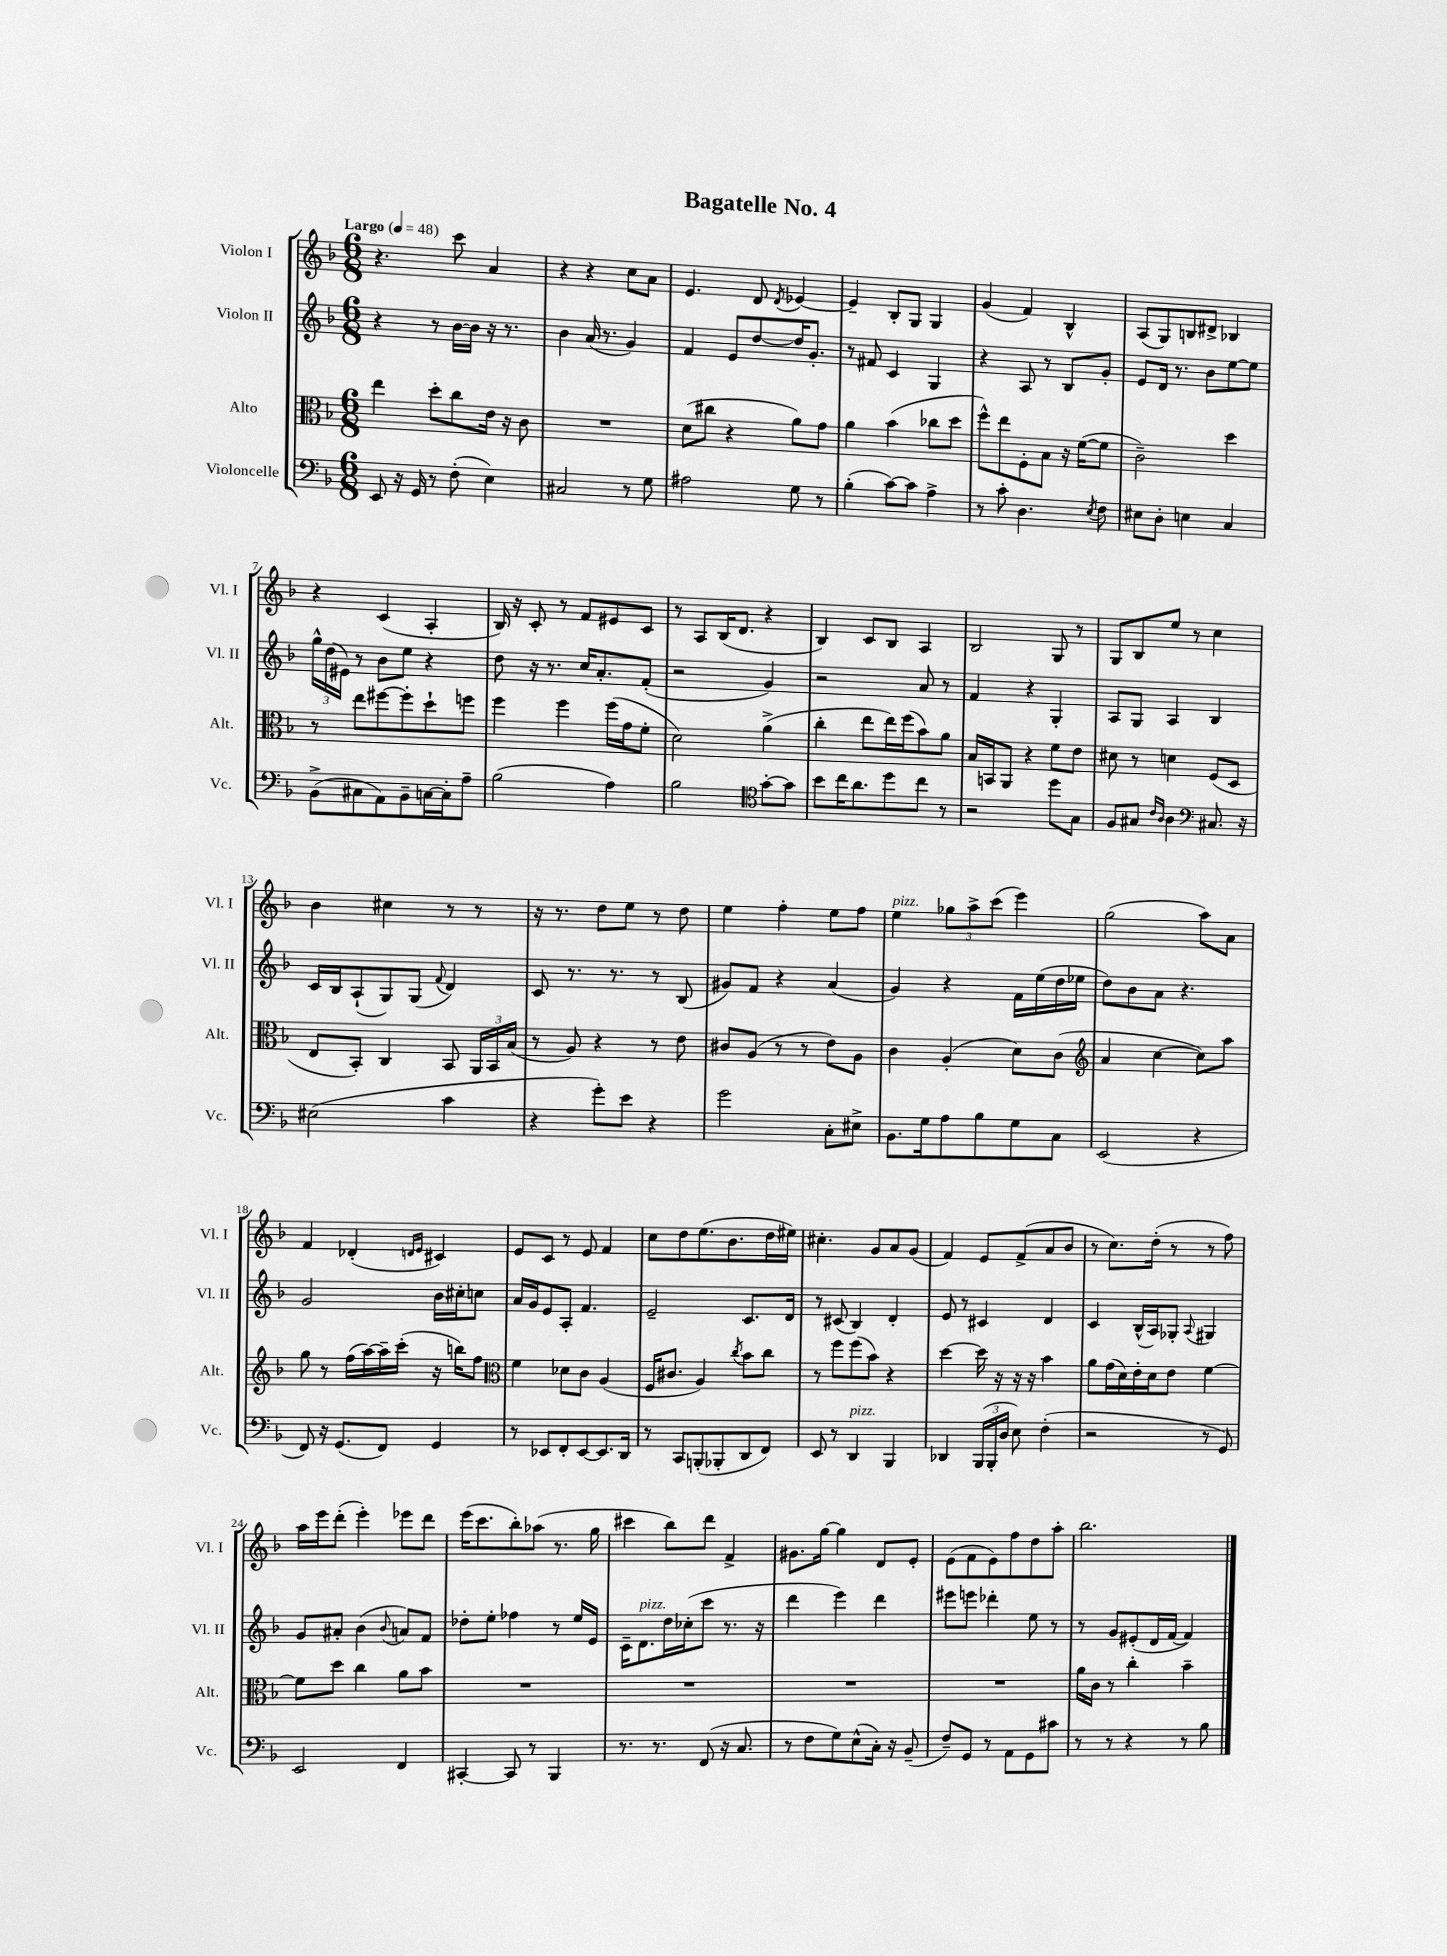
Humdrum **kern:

**kern	**kern	**kern	**kern
*staff4	*staff3	*staff2	*staff1
*clefF4	*clefC3	*clefG2	*clefG2
*k[b-]	*k[b-]	*k[b-]	*k[b-]
*M6/8	*M6/8	*M6/8	*M6/8
*MM48	*MM48	*MM48	*MM48
8EE/	4ee\	4r	4.r
16r	.	.	.
16GG/	.	.	.
8r	8dd'\L	8r	.
(8F'\	8cc\	[16b-\LL	8ccc\
.	.	16b-\]JJ	.
4E\)	16e\Jk	16r	4a/
.	16r	8.r	.
.	8c\	.	.
=	=	=	=
2C#/	2.r	4b-\	4r
.	.	(16a/	4r
.	.	8.r	.
8r	.	4g/)	8cc\L
8G\	.	.	8a\J
=	=	=	=
2A#\	(8d\L	4f/	4.e/
.	8cc#\J	.	.
.	4r	8e/L	.
.	.	[8dd/	8d/
.	.	.	8qd/
8G\	8a\L)	16dd/]K	[4e-/
.	.	8.g'/J	.
8r	8g\J	.	.
=	=	=	=
(4B-'\	4a\	8r	4e-~/]
.	.	8f#/	.
[8c\L)	(4b-\	4c/	8B-'/L
8c\]J	.	.	8G/J
4A^\	8cc-\L	4G/	4G/
.	8dd\J	.	.
=	=	=	=
8r	8ff^^\L)	4r	(4g/
8c'\	8ee\	.	.
4.D\	8F'\	8A/	4f/)
.	8B-\J	8r	.
.	16r	8B-/L	4B-^^/
.	([16f\LK	.	.
8qE/	.	.	.
8F\	8f\]J	8g'/J	.
=	=	=	=
8E#\L	2c~\)	8e/L	(8A/L
8D'\J	.	16d/Jk	8G/)
.	.	8.r	.
4E\	.	.	8B/
.	.	8b-\L	8d#^/J
4C/	4dd\	[8ee\	4B-/
.	.	8ee\]J	.
=	=	=	=
(8BB-^\L	8r	24gg^^\LL	4r
.	.	(24dd\	.
.	.	24e#\JJ)	.
8C#\	8ee\L	8r	.
8AA\)	[8ff#\	8b-\L	(4c/
8BB-~\	8ff#'\]	8ee\J	.
[16C\L	8dd`\	4r	4A'/
16C'\]J	.	.	.
8A~\J	8ff\J	.	.
=	=	=	=
(2B-\	4ff\	8dd\	16B-/)
.	.	.	16r
.	.	16r	8c'/
.	.	8.r	.
.	4ff\	.	8r
.	.	16cc/LK	8f/L
.	.	8.a'/	.
4A\)	(16ff\LL	.	8e#/
.	16g\J	.	.
.	8f'\J	(8f'/J	8c/J
=	=	=	=
2B-\	2d\)	2r	8r
.	.	.	8A/L
.	.	.	(16B-/K
.	.	.	8.d/J
*clefC4	*	*	*
[8g'\L	(4a^\	4g/)	4r
8g\]J	.	.	.
=	=	=	=
8b-\L	4cc'\	2r	4B-/)
16cc\K	.	.	.
8.a\	.	.	.
.	8ee\L	.	8c/L
8dd\	16ee\L)	.	8B-/J
.	(16ff\J	.	.
8cc\J	8b-\)	8a/	4A/
8r	8a\J	8r	.
=	=	=	=
2r	16B-/LL	4f/	2B-/
.	16BB/J	.	.
.	8AA/J	.	.
.	4r	4r	.
8dd\L	8f\L	4G'/	8G/
8G\J	8e\J	.	8r
=	=	=	=
8F/L	8d#\	8A/L	8G/L
8G#/J	8r	8G/J	8B-/
16qqc/LL	.	.	.
16qqA/JJ	.	.	.
4A\	4d\	4A/	8ee/J
.	.	.	8r
*clefF4	*	*	*
8.C#/	(8F/L	4B-/	4cc\
.	8D/J	.	.
16r	.	.	.
=	=	=	=
(2E#\	8E/L	16c/LL	4b-\
.	.	16B-/J	.
.	8BB-'/J)	(8A`/	.
.	4C/	8G/)	4cc#\
.	.	(8G/J	.
.	.	8qqf/	.
4c\	8BB-/	4d/)	8r
.	24AA/LL	.	8r
.	24BB-/	.	.
.	(24B-/JJ	.	.
=	=	=	=
4r	8r	8c/	16r
.	.	.	8.r
.	8A/)	8.r	.
8g'\L)	4r	.	8dd\L
.	.	8.r	.
8e\J	.	.	8ee\J
4r	8r	8r	8r
.	8e\	(8B-/	8dd\
=	=	=	=
2g\	8c#/L	8g#/L)	4ee\
.	(8A/J	8f/J	.
.	8r	4r	4ff'\
.	8r	.	.
8C'\L	8e\L)	(4a/	8ee\L
8E#^\J	8A\J	.	8ff\J
=	=	=	=
8.BB-\L	4c\	4g/)	4ee\
16G\k	.	.	.
8A\	(4A'/	4r	12gg-\L
.	.	.	12aa^\
8B-\	.	.	.
.	.	.	(12ccc\J
8G\	8d\L)	16f\LL	4eee\)
.	.	(16ee\	.
8C\J	(8c\J	16dd\	.
.	.	16ee-\JJ	.
=	=	=	=
*	*clefG2	*	*
(2EE/	4a/	8dd\L)	(2gg\
.	.	8b-\	.
.	[4cc\	8a\J	.
.	.	4.r	.
4r	8cc\]L)	.	8aa\L)
.	8aa\J	.	8a\J
=	=	=	=
8FF/)	8gg\	2g/	4f/
16r	8r	.	.
(8.GG/L	.	.	.
.	(16ff\LL	.	(4d-'/
.	[16aa\)	.	.
8FF/J)	16aa~\]	.	.
.	(16ccc'\JJ	.	.
.	.	.	16qqd/LL
.	.	.	16qqe/JJ
4GG/	16r	16b-\LL	4c#/)
.	16bb\LK)	16cc#'\J	.
.	8ff\J	8cc\J	.
=	=	=	=
*	*clefC3	*	*
8r	4f\	16a/LL	8e/L
.	.	16g/J	.
8EE-/L	.	8e/	8c/J
8FF'/	8d-\L	8A'/J	8r
[8EE-/	8c\J	4.f/	8e/
8.EE-/]	(4A/	.	4f/
16DD/Jk	.	.	.
=	=	=	=
8r	16F/LK	2e~/	8cc\L
.	8.c#/J	.	.
8CC/L	.	.	8dd\
(8BBB'/	4A/)	.	(8.ee\
8BBB-'/	.	.	.
.	.	.	8.b-\
.	8qcc/	.	.
8DD/	8b-\L	8.c/L	.
8FF/J)	8cc\J	.	16dd\L
.	.	16d/Jk	16ee#\JJ)
=	=	=	=
8EE/	8r	8r	4.cc#'\
8r	8ff\L	(8c#/	.
4DD/	(8ff\	4B-/)	.
.	8b-\J)	.	8g/L
4BBB-/	4r	4d'/	8a/
.	.	.	(8g/J
=	=	=	=
4DD-/	[4dd\	8e/	4f/)
.	.	8r	.
(24BBB-/LL	16dd\]	4c#/	8e/L
24BBB-'/	.	.	.
.	16r	.	.
24D/JJ	.	.	.
8E\)	16r	.	(8f^/
.	16r	.	.
(4F'\	4b-\	4d/	8a/
.	.	.	8b-/J
=	=	=	=
2r	8a\L	4c/	8r
.	(16g\L	.	8.cc\L)
.	16d\)	.	.
.	16e'\	(16B-^^/LL	.
.	16d\J	16A/J)	(16dd'\Jk
.	8e\J	8G-'/J	8r
.	.	8qqA/	.
8r	[4f\	4G#/	8r
8GG/)	.	.	8ff\)
=	=	=	=
2EE/	8f\]L	8g/L	16aa\LL
.	.	.	16eee\J
.	8dd\J	8a#'/J	(8ddd'\J
.	4cc\	(4b-\	4eee'\)
.	.	8qqb-/	.
4FF/	8a\L	8a/L)	8eee-\L
.	8b-\J	8f/J	8ddd\J
=	=	=	=
[4CC#'/	2.r	8dd-'\L	(16eee\LK
.	.	.	8.ccc\
.	.	8ee'\J	.
8CC#/]	.	4ff-\	8bb-'\)
8r	.	.	(8aa-\J
4BBB-/	.	8r	8.r
.	.	16ee/LL	.
.	.	16e/JJ	16gg\
=	=	=	=
8.r	2.r	16c~\LK	4ccc#\
.	.	8.d\	.
8.r	.	.	.
.	.	16dd\L	8bb-\L)
.	.	(16cc-'\J	.
(8FF/	.	8ccc\J	8ddd\J
16r	.	8.r	4f^/
8.C/	.	.	.
.	.	16r	.
=	=	=	=
8r	2.r	4ddd\	8.g#\L
8F\L	.	.	.
.	.	.	[16gg\Jk
8G\)	.	4eee\)	4gg\]
(8E^^\	.	.	.
16C'\Jk)	.	4ddd\	8d/L
16r	.	.	.
(8BB-~/	.	.	8e'/J
=	=	=	=
8F~/L)	2.r	8eee#\L	(8e\L
8GG/J	.	8eee\J	8f\
8r	.	4ddd-'\	8e\)
8AA\L	.	.	8ff\
8GG\	.	8ee\	8dd\
8c#\J	.	8r	8aa'\J
=	=	=	=
8r	16a\LL	8r	2.bb-\
.	16c\JJ	.	.
8r	8r	8g/L	.
4r	4cc'\	(8e#'/	.
.	.	16d/L	.
.	.	[16f/JJ	.
8r	4b-~\	4f/])	.
8B-\	.	.	.
==	==	==	==
*-	*-	*-	*-
